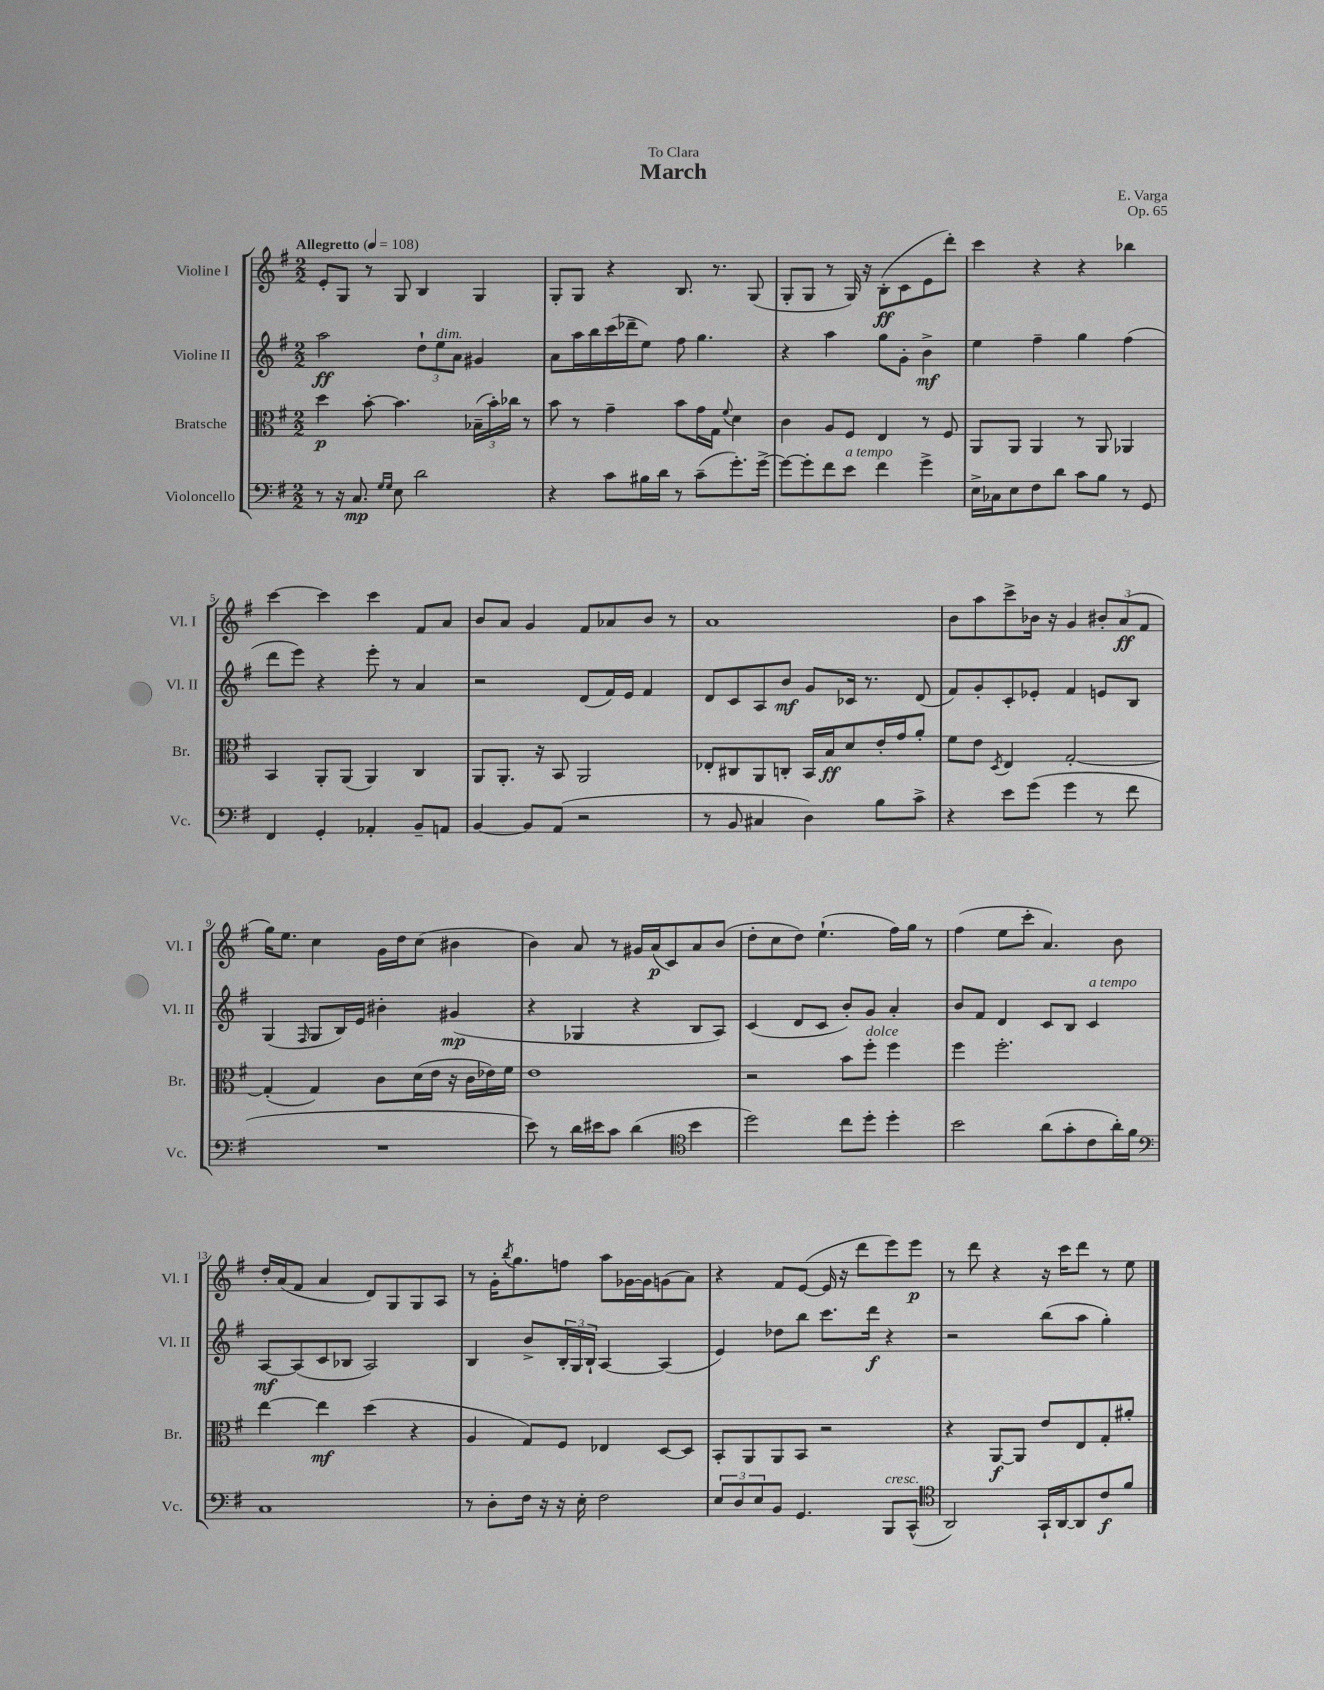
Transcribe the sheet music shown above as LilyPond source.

\header { title = "March" composer = "E. Varga" dedication = "To Clara" opus = "Op. 65" }
<<
\new StaffGroup <<
\new Staff = "s0" \with { instrumentName = "Violine I" shortInstrumentName = "Vl. I" } {
    \clef treble \key g \major \numericTimeSignature \time 2/2 \tempo "Allegretto" 4 = 108
    e'8-. g8 r8 g8 b4 g4 |
    g8-. g8 r4 b8. r8. g8( |
    g8-. g8 r8 g16) r16 b8-.\ff( c'8 e'8 d'''8-.) |
    c'''4 r4 r4 bes''4 |
    c'''4~ c'''4 c'''4 fis'8 a'8 |
    b'8 a'8 g'4 fis'8 aes'8 b'8 r8 |
    a'1 |
    b'8 a''8 c'''8-> bes'16 r16 g'4 \tuplet 3/2 { bis'8-. a'8\ff( fis'8 } |
    g''16) e''8. c''4 g'16 d''16 c''8( bis'4 |
    b'4) a'8 r8 gis'16 a'16\p( c'8) a'8 b'8( |
    d''8-. c''8 d''8) e''4.-!( fis''16) g''16 r8 |
    fis''4( e''8 c'''8-. a'4.) b'8 |
    d''16-. a'16( fis'8 a'4 d'8) g8 g8 a8 |
    r8 g'16-. \acciaccatura { b''8 } g''8. f''8 a''8 ges'16~ ges'16 g'8( a'8) |
    r4 fis'8 e'8~( e'16 r16 d'''8 e'''8) e'''8\p |
    r8 d'''8 r4 r16 c'''16 d'''8 r8 e''8 \bar "|." |
}
\new Staff = "s1" \with { instrumentName = "Violine II" shortInstrumentName = "Vl. II" } {
    \clef treble \key g \major \numericTimeSignature \time 2/2
    a''2\ff \tuplet 3/2 { d''8-! e''8^\markup { \italic "dim." } a'8 } gis'4 |
    a'8 a''16 b''16 c'''16( des'''16-- e''8) fis''8 g''4. |
    r4 a''4 g''8 g'8-. b'4->\mf |
    e''4 fis''4-- g''4 fis''4( |
    d'''8 e'''8) r4 e'''8-. r8 a'4 |
    r2 d'8( fis'16) e'16 fis'4 |
    d'8 c'8 a8 b'8\mf g'8 ces'16 r8. d'8( |
    fis'8) g'8-. c'8-. ees'8-. fis'4 e'8 b8 |
    g4( \grace { fis16 } g8 b16) e'16 bis'4-. gis'4\mp( |
    r4 ges4 r4 b8 a8) |
    c'4( d'8 c'8 b'8-.) g'8 a'4-. |
    b'8 fis'8 d'4 c'8 b8 c'4^\markup { \italic "a tempo" } |
    a8~\mf a8( c'8 bes8 a2) |
    b4 b'8-> \tuplet 3/2 { b16-. g16 b16-! } a4~ a4( |
    e'4) des''8 b''8 c'''8. d'''16\f r4 |
    r2 b''8( a''8 g''4-.) \bar "|." |
}
\new Staff = "s2" \with { instrumentName = "Bratsche" shortInstrumentName = "Br." } {
    \clef alto \key g \major \numericTimeSignature \time 2/2
    d''4\p b'8~-. b'4. \tuplet 3/2 { bes16--( b'16-.) ces''16 } r8 |
    b'8 r8 g'4-- b'8 g'16 g16 \appoggiatura { fis'8 } d'4 |
    c'4 a8 fis8 e4 r8 fis8 |
    a,8 a,8 a,4 r8 a,8 aes,4 |
    b,4 a,8-. a,8( a,4) c4 |
    a,8 a,8.-. r16 b,8 a,2 |
    ees8-. cis8 a,8 c8-. b,16 b16\ff d'8 e'16-. g'16 a'8-. |
    fis'8 e'8 \acciaccatura { d8 } e4 g2~-. |
    g4-.( g4) c'8 d'16( e'16 r16 c'16 ees'16) fis'16 |
    e'1 |
    r2 b'8 fis''8-.^\markup { \italic "dolce" } fis''4 |
    fis''4 fis''2.-. |
    e''4~ e''4\mf d''4( r4 |
    a4 g8) fis8 ees4 d8~ d8 |
    b,8-. a,8 a,8 b,8 r2 |
    r4 a,8~\f a,8 e'8 e8 g8-. ais'8-. \bar "|." |
}
\new Staff = "s3" \with { instrumentName = "Violoncello" shortInstrumentName = "Vc." } {
    \clef bass \key g \major \numericTimeSignature \time 2/2
    r8 r16 c8.\mp \grace { g16 g16 } e8 d'2 |
    r4 c'8 bis16 d'16 r8 c'8--( g'8.-.) g'16~-> |
    g'8~ g'8-. fis'8 e'8^\markup { \italic "a tempo" } fis'4 g'4-> |
    e16-> ces16 e8 fis8 d'8 c'8 b8 r8 g,8 |
    fis,4 g,4-. aes,4-. b,8-- a,8 |
    b,4~ b,8 a,8( r2 |
    r8 b,8 cis4 d4) b8 c'8-> |
    r4 e'8 g'8( g'4 r8 fis'8 |
    R1 |
    e'8) r8 d'16 eis'16 c'8 d'4( \clef tenor b'4 |
    d''2) c''8 d''8-. d''4-. |
    b'2 a'8( g'8-. c'8 a'16-.) fis'16 |
    \clef bass c1 |
    r8 d8-. fis16 r16 r16 e16-. fis2 |
    \tuplet 3/2 { e8 d8 e8 } b,8 g,4. b,,8^\markup { \italic "cresc." } c,8-^( |
    \clef tenor a,2) g,16-! a,16~ a,8 c'8\f fis'8 \bar "|." |
}
>>
>>
